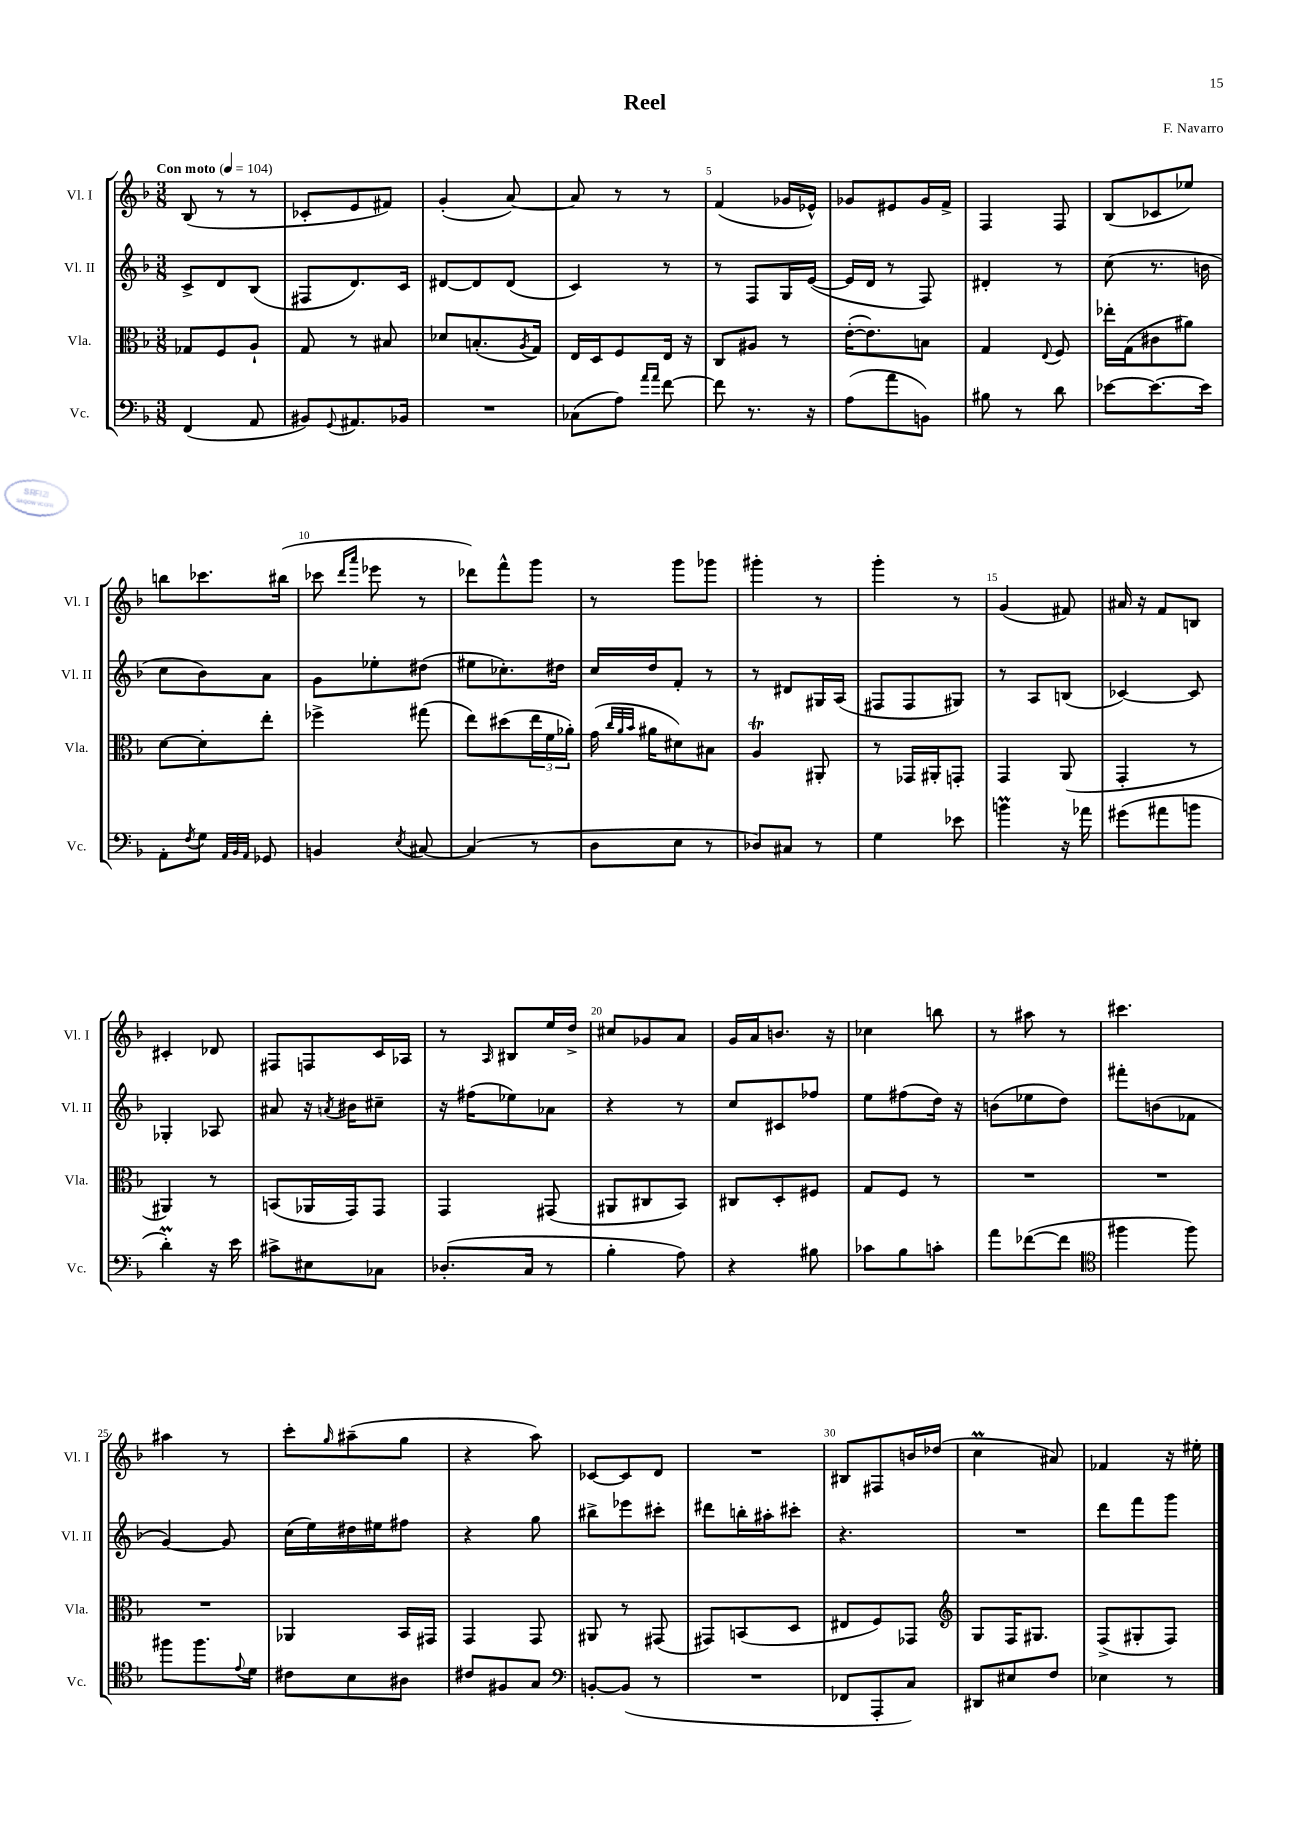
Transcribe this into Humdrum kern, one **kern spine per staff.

**kern	**kern	**kern	**kern
*part4	*part3	*part2	*part1
*staff4	*staff3	*staff2	*staff1
*I"Vc.	*I"Vla.	*I"Vl. II	*I"Vl. I
*I'Vc.	*I'Vla.	*I'Vl. II	*I'Vl. I
*clefF4	*clefC3	*clefG2	*clefG2
*k[b-]	*k[b-]	*k[b-]	*k[b-]
*M3/8	*M3/8	*M3/8	*M3/8
*MM104	*MM104	*MM104	*MM104
=1	=1	=1	=1
!	!	!	!LO:TX:a:B:t=Con moto
(4FF/	8G-X/L	8c^/L	(8B-/
.	8F/	8d/	8r
8AA/	8A`/J	(8B-/J	8r
=2	=2	=2	=2
8BB#X/L)	8G/	8F#X/L	8c-X'/L
8qqGG/	.	.	.
8.AA#X/	8r	8.d/)	8e/
.	8B#X/	.	8f#X/J)
16BB-X/Jk	.	16c/Jk	.
=3	=3	=3	=3
4.r	8d-X/L	[8d#X/L	(4g'/
.	(8.Bn'/	8d#/]	.
.	.	(8d#/J	[8a/)
.	8qA/	.	.
.	16G/Jk)	.	.
=4	=4	=4	=4
(8C-X\L	16E/LL	4c/)	8a/]
.	16D/J	.	.
8A\J)	8F/	.	8r
16qqa/LL	.	.	.
16qqa/JJ	.	.	.
[8f\	16E/Jk	8r	8r
.	16r	.	.
=5	=5	=5	=5
8f\]	8C/L	8r	(4f/
8.r	8A#X/J	8F/L	.
.	8r	16G/L	16g-X/LL
16r	.	([16e/JJ	16e-X^^/JJ)
=6	=6	=6	=6
(8A\L	([16e'\KL	16e/LL]	8g-X/L
.	8.e\])	16d/JJ	.
8a\	.	8r	8e#X/
8BBn\J)	8Bn\J	8F/)	16g-/L
.	.	.	16f^/JJ
=7	=7	=7	=7
8B#X\	4G/	4d#X'/	4F/
8r	.	.	.
.	8qqE/	.	.
8d\	8F/	8r	8F/
=8	=8	=8	=8
[8e-X\L	16ee-X'\LL	(8cc\	(8B-/L
.	(16G\J	.	.
8.e-\_	8c#X\	8.r	8c-X/
.	8a#X\J)	.	8ee-X/J)
16e-\Jk]	.	16bn\	.
!!LO:LB:g=z
=9	=9	=9	=9
8AA'\L	[8d\L	8cc\L	8bbn\L
8qF/	.	.	.
8G\J	8d'\]	8b-\)	8.ccc-X\
32qqAA/LLL	.	.	.
32qqBB-/	.	.	.
32qqAA/JJJ	.	.	.
8GG-X/	8ee'\J	8a\J	.
.	.	.	(16bb#X\Jk
=10	=10	=10	=10
4BBn/	4ff-X^\	8g\L	8ccc-X\
.	.	.	16qqddd/LL
.	.	.	16qqaaa/JJ
.	.	8ee-X'\	8eee-X\
8qE/	.	.	.
[8C#X/	(8gg#X\	(8dd#X\J	8r
=11	=11	=11	=11
(4C#/]	8ee\L)	8ee#X\L	8ddd-X\L)
.	(8dd#X\	8.cc-X'\)	8fff^^\
8r	24ee\L	.	8ggg\J
.	24f\	.	.
.	.	16dd#X\Jk	.
.	24a-X'\JJ)	.	.
=12	=12	=12	=12
8D\L	(16g\	16cc/LL	8r
.	32qqcc/LLL	.	.
.	32qqa/	.	.
.	32qqb-/JJJ	.	.
.	16a#X\KL	16dd/J	.
8E\J	8d#X\)	8f'/J	8ggg\L
8r	8B#X\J	8r	8ggg-X\J
=13	=13	=13	=13
8D-X/L)	4At/	8r	4ggg#X'\
8C#X/J	.	8d#X/L	.
8r	8AA#X'/	16G#X/L	8r
.	.	(16A/JJ	.
=14	=14	=14	=14
4G\	8r	8F#X/L	4ggg'\
.	16GG-X/LL	8F#/	.
.	16AA#X'/J	.	.
8e-X\	8GGn'/J	8G#X/J)	8r
=15	=15	=15	=15
4bnm\	4GG/	8r	(4g/
.	.	8A/L	.
16r	(8AA/	(8Bn/J	8f#X/)
16a-X\	.	.	.
=16	=16	=16	=16
(8g#X\L	4GG'/	[4c-X/)	16a#X/
.	.	.	16r
8a#X\	.	.	8f/L
8bn\J	8r	8c-/]	8Bn/J
!!LO:LB:g=z
=17	=17	=17	=17
4dM'\)	4AA#X/)	4G-X'/	4c#X'/
16r	8r	8A-X/	8d-X/
16e\	.	.	.
=18	=18	=18	=18
8c#X^\L	(8BBn/L	8a#X/	8F#X/L
8E#X\	16AA-X/L	16r	8Fn/
.	.	8qan/	.
.	16GG/J)	16b#X\KL	.
8C-X\J	8GG/J	8cc#X~\J	16c/L
.	.	.	16A-X/JJ
=19	=19	=19	=19
(8.D-X'/L	4GG/	16r	8r
.	.	(16ff#X\KL	.
.	.	.	16qqA/
.	.	8ee-X\)	8B#X/L
16C/Jk	.	.	.
8r	(8GG#X/	8a-X\J	16ee/L
.	.	.	16dd^/JJ
=20	=20	=20	=20
4B-'\	8AA#X/L	4r	8cc#X/L
.	8C#X/	.	8g-X/
8A\)	8BB-/J)	8r	8a/J
=21	=21	=21	=21
4r	8C#X/L	8cc/L	16g/LL
.	.	.	16a/J
.	8D'/	8c#X/	8.bn/J
8B#X\	8F#X/J	8ff-X/J	.
.	.	.	16r
=22	=22	=22	=22
8c-X\L	8G/L	8ee\L	4cc-X\
8B-\	8F/J	(8ff#X\	.
8cn'\J	8r	16dd\Jk)	8bbn\
.	.	16r	.
=23	=23	=23	=23
8a\L	4.r	(8bn\L	8r
([8f-X\	.	8ee-X\	8aa#X\
8f-\J]	.	8dd\J)	8r
=24	=24	=24	=24
*clefC4	*	*	*
4ff#X\	4.r	8fff#X'\L	4.ccc#X\
.	.	(8bn\	.
8ff#\)	.	8f-X\J	.
!!LO:LB:g=z
=25	=25	=25	=25
8ff#X\L	4.r	[4g/)	4aa#X\
8.ff#\	.	.	.
.	.	8g/]	8r
8qqe/	.	.	.
16d\Jk	.	.	.
=26	=26	=26	=26
8c#X\L	4AA-X/	(16cc\LL	8ccc'\L
.	.	16ee\)	.
.	.	.	16qqgg/
8B-\	.	16dd#X\	(8aa#X~\
.	.	16ee#X\J	.
8A#X\J	16BB-/LL	8ff#X\J	8gg\J
.	16GG#X/JJ	.	.
=27	=27	=27	=27
8c#X/L	4GG/	4r	4r
8F#X/	.	.	.
8G/J	8GG/	8gg\	8aa\)
=28	=28	=28	=28
*clefF4	*	*	*
[8BBn'/L	8AA#X/	8bb#X^\L	[8c-X/L
(8BB/J]	8r	8eee-X\	8c-/]
8r	(8GG#X/	8ccc#X'\J	8d/J
=29	=29	=29	=29
4.r	8GG#X/L)	8ddd#X\L	4.r
.	(8BBn/	16bbn'\L	.
.	.	16aa#X'\J	.
.	8D/J	8ccc#X'\J	.
=30	=30	=30	=30
8FF-X/L	8E#X/L	4.r	8B#X/L
8AAA'/	8F/)	.	8F#X/
8C/J)	8GG-X/J	.	16bn/L
.	.	.	(16dd-X/JJ
=31	=31	=31	=31
*	*clefG2	*	*
8DD#X/L	8G/L	4.r	4ccM\
8E#X/	16F/K	.	.
.	8.G#X/J	.	.
8F/J	.	.	8a#X/)
=32	=32	=32	=32
4E-X\	(8F^/L	8ddd\L	4f-X/
.	8G#X'/	8fff\	.
8r	8F/J)	8ggg\J	16r
.	.	.	16ee#X'\
==	==	==	==
*-	*-	*-	*-
